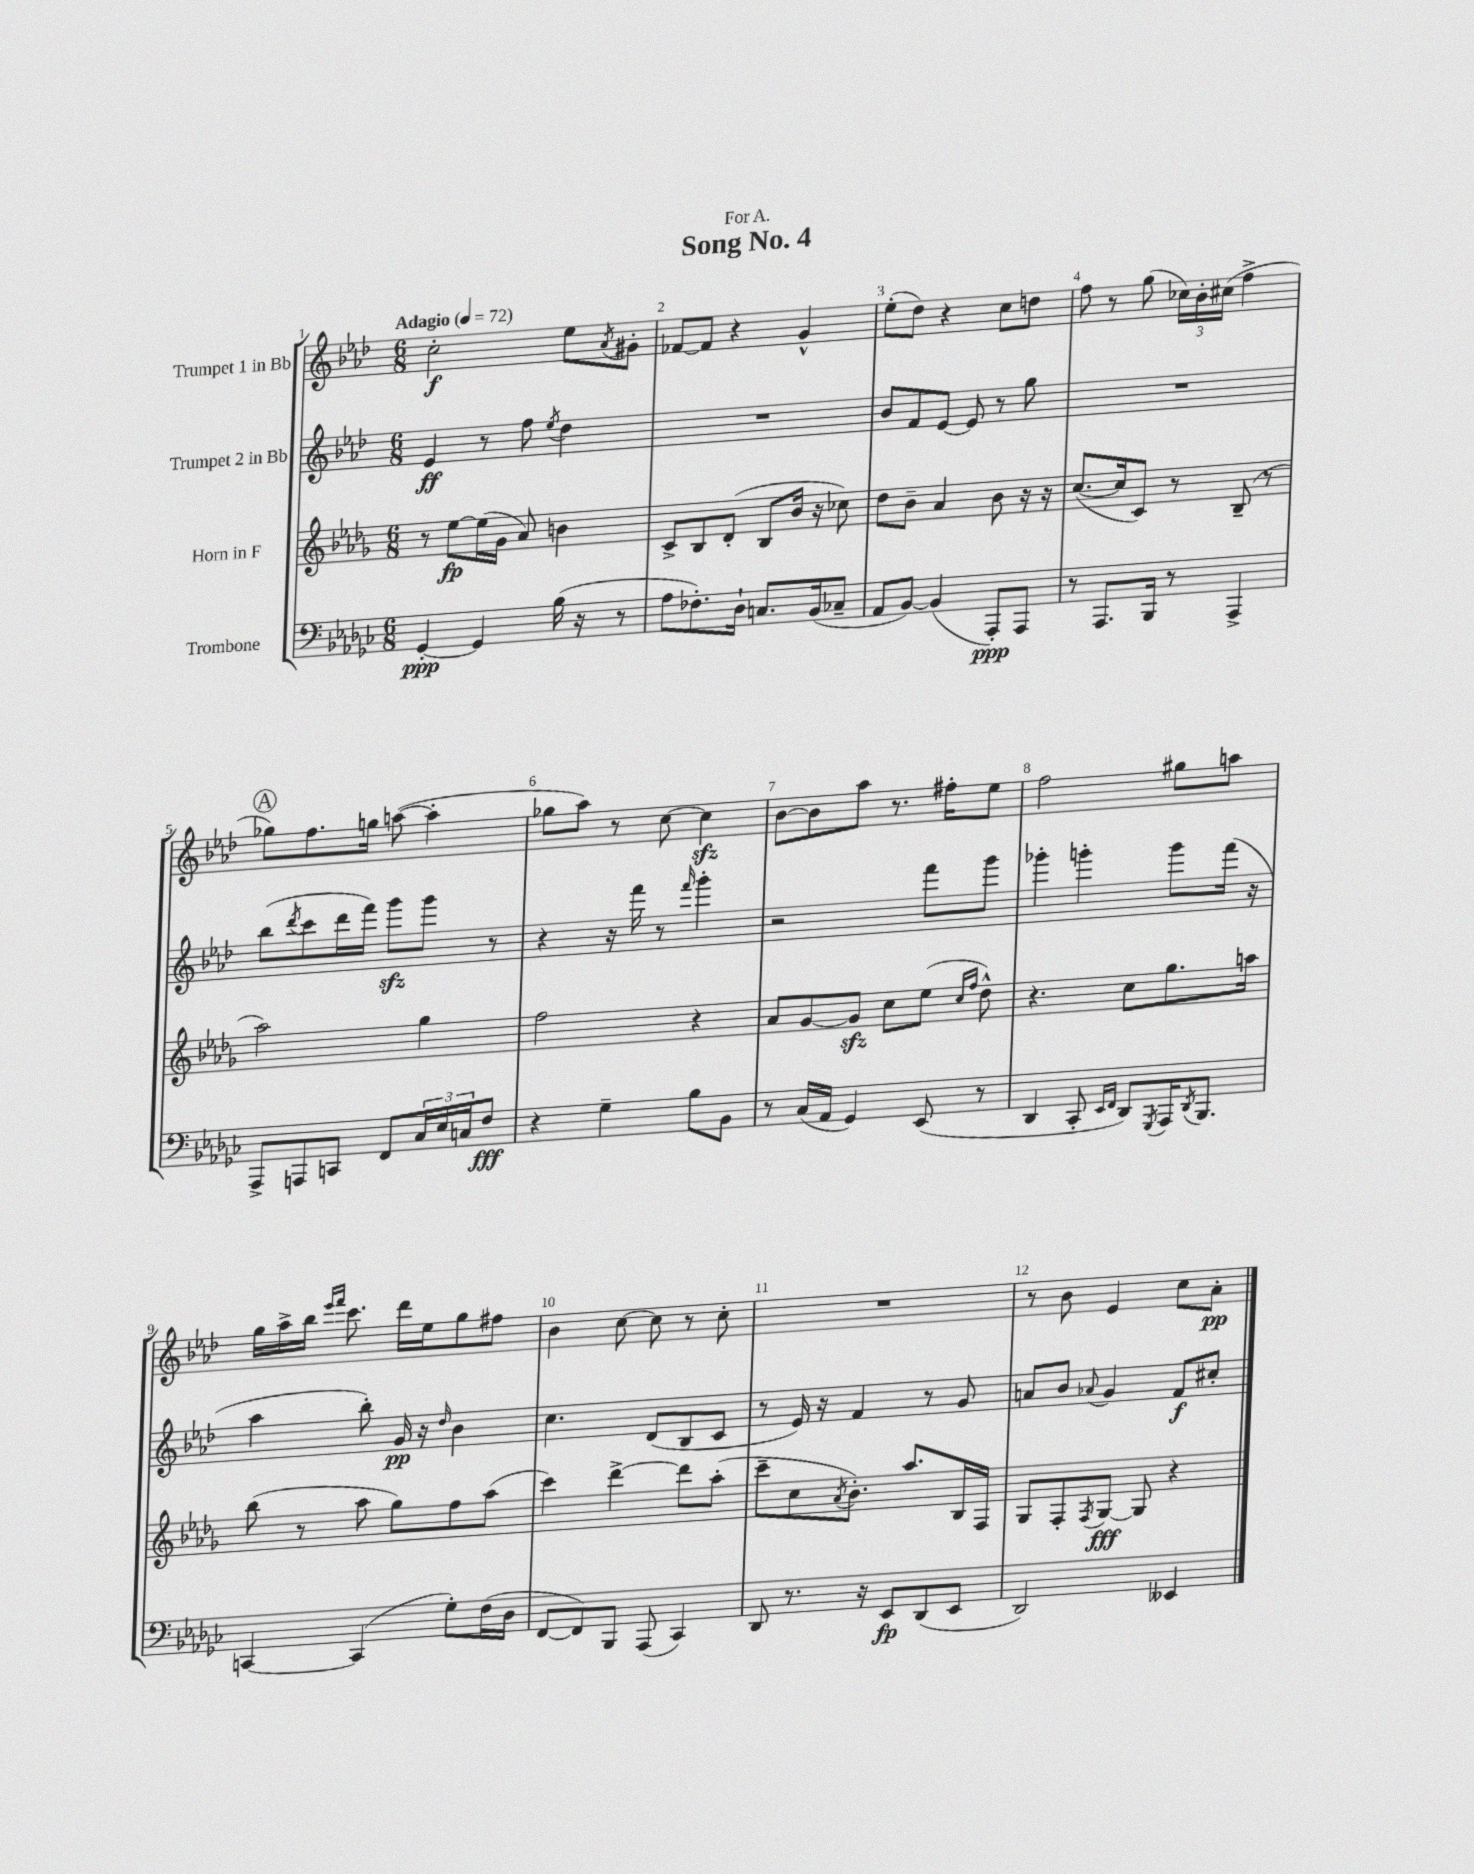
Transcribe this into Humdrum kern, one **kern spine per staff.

**kern	**kern	**kern	**kern
*staff4	*staff3	*staff2	*staff1
*clefF4	*clefG2	*clefG2	*clefG2
*k[b-e-a-d-g-c-]	*k[b-e-a-d-g-]	*k[b-e-a-d-]	*k[b-e-a-d-]
*M6/8	*M6/8	*M6/8	*M6/8
*MM72	*MM72	*MM72	*MM72
[4GG-'/	8r	4e-/	2cc'\
.	[8ee-\L	.	.
4GG-/]	(16ee-\]L	8r	.
.	16g-\JJ	.	.
.	8a-/)	8ff\	.
.	.	8qee-/	.
(16B-\	4b\	4dd-\	8ee-\L
16r	.	.	.
.	.	.	8qa-/
8r	.	.	8g#'\J
=	=	=	=
8A-\L	8c^/L	2.r	[8f-/L
8.F-'\)	8B-/	.	8f-/]J
.	(8d-'/J	.	4r
16D-`\Jk	.	.	.
8.C/L	8B-/L	.	.
.	16b-/Jk	.	4g^^/
(16BB-/k	16r	.	.
8C-~/J	8cc-\)	.	.
=	=	=	=
8AA-/L	8dd-\L	8b-/L	(8ee-'\L
[8BB-/J)	8b-~\J	8f/	8dd-\J)
(4BB-/]	4a-/	[8e-/J	4r
.	.	8e-/]	.
8AAA-'/L)	8b-\	8r	8cc\L
8AAA-/J	16r	8gg\	8dd\J
.	16r	.	.
=	=	=	=
8r	([8.cc/L	2.r	8ff\
8.AAA-/L	.	.	8r
.	16cc/]k	.	.
.	8c/J)	.	(8gg\
16BBB-/Jk	.	.	.
8r	8r	.	24cc-\LL)
.	.	.	24b-'\
.	.	.	(24cc#\JJ
4AAA-^/	(8B-~/	.	4ff^\
.	8r	.	.
=	=	=	=
8AAA-^/L	2aa-\)	(8bb-\L	8gg-\L)
.	.	8qddd-/	.
8AAA/	.	8ccc\	8.ff\
8CC/J	.	16ddd-\L	.
.	.	16fff\JJ)	16gg\Jk
8FF/L	.	8ggg\L	([8aa\
24C-/L	4gg-\	8ggg\J	4aa'\]
24E-/	.	.	.
24C/J	.	.	.
8F/J	.	8r	.
=	=	=	=
4r	2ff\	4r	8gg-\L
.	.	.	8aa-\J)
4G-~\	.	16r	8r
.	.	16fff\	.
.	.	8r	[8cc\
.	.	16qqfff/	.
8B-\L	4r	4ggg'\	4cc\]
8BB-\J	.	.	.
=	=	=	=
8r	8a-/L	2r	[8b-\L
(16C-/LL	[8g-/	.	8b-\]
16AA-/JJ	.	.	.
4GG-/)	8g-/]J	.	8aa-\J
.	8cc\L	.	8.r
(8EE-/	(8ee-\J	8fff\L	.
.	.	.	16ff#'\LK
.	16qqcc/LL	.	.
.	16qqff/JJ	.	.
8r	8dd-^^\)	8ggg\J	8ee-\J
=	=	=	=
4DD-/	4.r	4ggg-'\	2ff\
8CC-'/	.	4ggg'\	.
16qqEE-/LL	.	.	.
16qqFF/JJ	.	.	.
8DD-/L)	8cc\L	.	.
8qGGG-/	.	.	.
16AAA-/K	8.gg-\	8ggg\L	8gg#\L
8qDD-/	.	.	.
8.BBB-/J	.	.	.
.	.	(16fff\Jk	8aa\J
.	16aa\Jk	16r	.
=	=	=	=
[4CC/	(8bb-\	4aa-\	16gg\LL
.	.	.	16aa-^\
.	8r	.	16bb-\JJ
.	.	.	16qqeee-/LL
.	.	.	16qqfff/JJ
.	.	.	8.ccc\
(4CC/]	8aa-\	8bb-'\)	.
.	8gg-\L)	16g/	16ddd-\LL
.	.	16r	16ee-\J
.	.	16qqdd-/	.
8G-'\L)	8ff\	4b-\	8gg\
(16F\L	(8aa-\J	.	8ff#\J
16D-\JJ	.	.	.
=	=	=	=
[8FF/L	4ccc\)	4.cc\	4b-\
8FF/])	.	.	.
8BBB-/J	[4ddd-^\	.	[8cc\
(8AAA-/	.	(8d-/L	8cc\]
4CC-/)	8ddd-\]L	8B-/	8r
.	(8aa-'\J	8c/J	8cc'\
=	=	=	=
8DD-/	8ccc~\L	8r	2.r
8.r	8cc\	16e-/)	.
.	.	16r	.
.	8qa-/	.	.
.	8.b-'\J)	4f/	.
16r	.	.	.
8EE-/L	.	.	.
.	8.aa-/L	.	.
(8DD-/	.	8r	.
8EE-/J	16B-/L	8g/	.
.	16F/JJ	.	.
=	=	=	=
2DD-/)	8G-/L	8a/L	8r
.	8F'/	8b-/J	8b-\
.	8qF/	8qqa-/	.
.	[8G-/J	4g/	4e-/
.	8G-/]	.	.
4EE--/	4r	8f/L	8cc\L
.	.	8cc#'/J	8a-'\J
==	==	==	==
*-	*-	*-	*-
